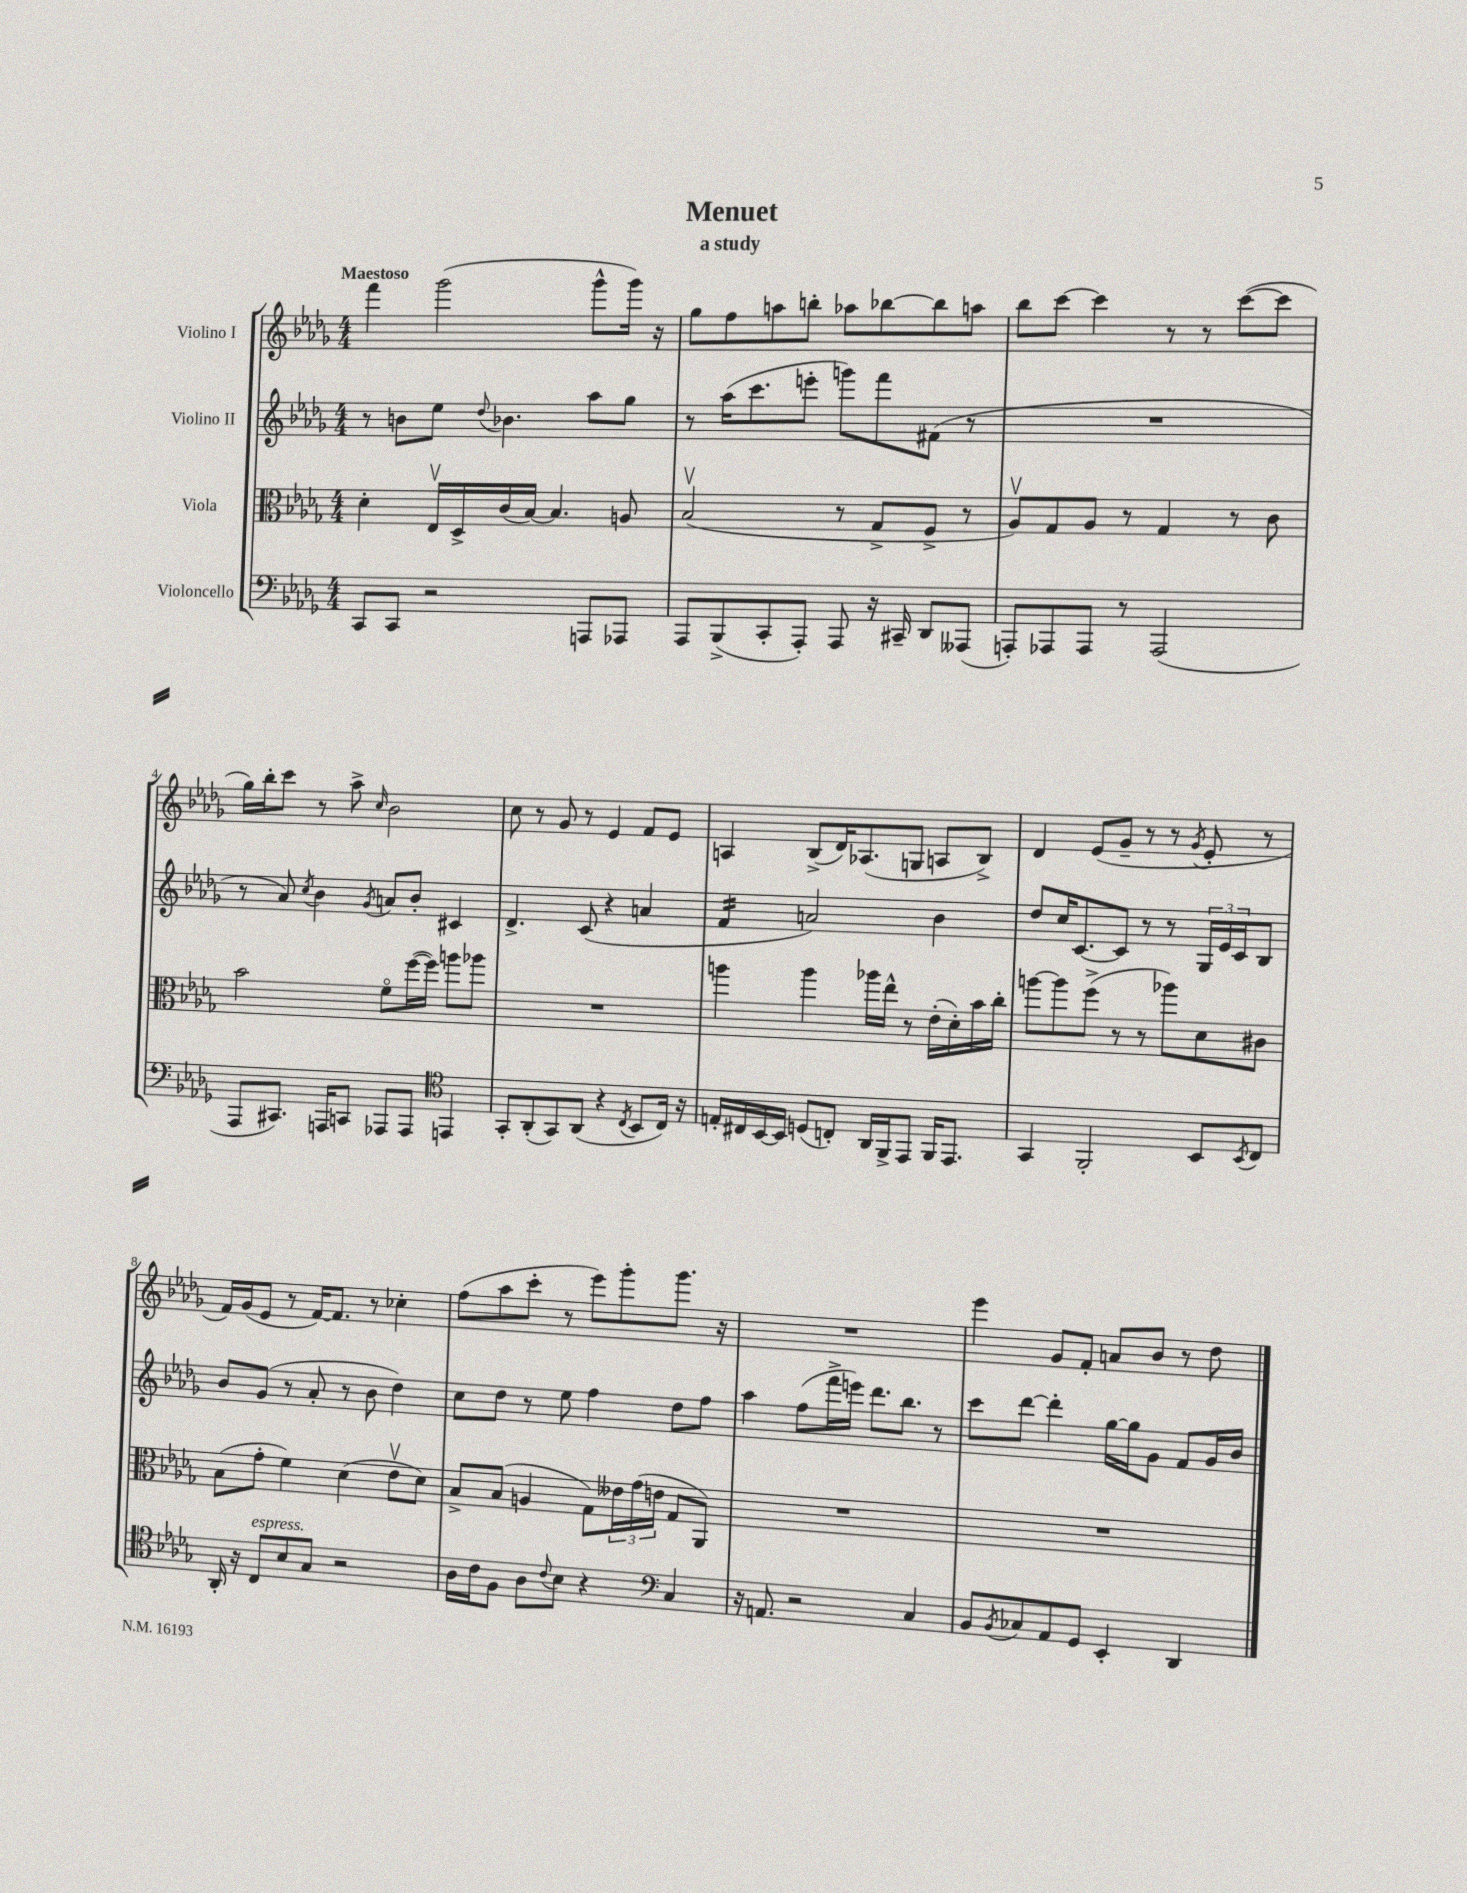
\header { title = "Menuet" subtitle = "a study" }
<<
\new StaffGroup <<
\new Staff = "s0" \with { instrumentName = "Violino I" } {
    \clef treble \key des \major \numericTimeSignature \time 4/4 \tempo "Maestoso"
    f'''4 ges'''2( ges'''8-^ ges'''16) r16 |
    ges''8 f''8 a''8 b''8-. aes''8 bes''8~ bes''8 a''8 |
    bes''8 c'''8~ c'''4 r8 r8 c'''8~( c'''8 |
    ges''16) bes''16-. c'''8 r8 aes''8-> \grace { c''16 } bes'2 |
    c''8 r8 ges'8 r8 ees'4 f'8 ees'8 |
    a4 bes8->( des'16) aes8.( g8 a8 bes8->) |
    des'4 ees'8( ges'8-- r8 r8 \acciaccatura { ges'8 } ees'8-. r8 |
    f'16) ges'16( ees'8 r8 f'16~) f'8. r8 ces''4-. |
    f''8( aes''8 c'''8-. r8 ees'''8) ges'''8-. ges'''8. r16 |
    R1 |
    ees'''4 ges'8 f'8-. a'8 bes'8 r8 des''8 \bar "|." |
}
\new Staff = "s1" \with { instrumentName = "Violino II" } {
    \clef treble \key des \major \numericTimeSignature \time 4/4
    r8 b'8 ees''8 \appoggiatura { des''8 } bes'4. aes''8 ges''8 |
    r8 aes''16( c'''8. e'''8-. g'''8) f'''8 fis'8( r8 |
    R1 |
    r8 aes'8) \acciaccatura { c''8 } bes'4 \acciaccatura { ges'8 } a'8 bes'8-. cis'4 |
    des'4.-> c'8( r4 a'4 |
    f'4:16 a'2) bes'4 |
    des''8 c''16 c'8.~ c'8 r8 r8 \tuplet 3/2 { ges16 ees'16 c'16 } bes8 |
    bes'8 ges'8( r8 aes'8-. r8 bes'8 des''4) |
    c''8 des''8 r8 ees''8 f''4 des''8 f''8 |
    aes''4 f''8( f'''16-> e'''16) des'''8. bes''8. r8 |
    c'''8 des'''8~ des'''4-. ges''16~ ges''16 ges'8 f'8 ges'16 bes'16 \bar "|." |
}
\new Staff = "s2" \with { instrumentName = "Viola" } {
    \clef alto \key des \major \numericTimeSignature \time 4/4
    des'4-. ees16\upbow des16-> c'16( bes16~) bes4. a8 |
    bes2\upbow( r8 ges8-> f8-> r8 |
    aes8\upbow) ges8 aes8 r8 ges4 r8 c'8 |
    bes'2 f'8\flageolet f''16~( f''16) a''8 aes''8 |
    R1 |
    a''4 a''4 aes''16 ees''16-^ r8 ees'16-.( des'16-.) bes'16 c''16-. |
    a''8~ a''8 f''8->( r8 r8 aes''8) des'8 cis'8 |
    bes8( ges'8-. f'4) des'4( ees'8\upbow des'8) |
    bes8-> bes8( a4 ges8) \tuplet 3/2 { eeses'16 ges'16( e'16 } ges8 aes,8) |
    R1 |
    R1 \bar "|." |
}
\new Staff = "s3" \with { instrumentName = "Violoncello" } {
    \clef bass \key des \major \numericTimeSignature \time 4/4
    c,8 c,8 r2 a,,8 aes,,8 |
    aes,,8 bes,,8->( c,8-. aes,,8-.) aes,,8 r16 cis,16-- des,8 aeses,,8( |
    a,,8-.) aes,,8 aes,,8 r8 aes,,2( |
    aes,,8 cis,8.) a,,16 c,8 aes,,8 aes,,8 \clef tenor e,4 |
    ges,8-. aes,8-.( ges,8) aes,8( r4 \acciaccatura { c8 } bes,8 c16) r16 |
    e16-. cis16 bes,16~ bes,16 d8( c8-.) aes,16 f,16-> ees,8 f,16 ees,8. |
    ges,4 f,2-. bes,8 \acciaccatura { bes,8 } c8 |
    aes,16-. r16 c8^\markup { \italic "espress." } bes8 ges8 r2 |
    aes16 c'16 f8 aes8 \appoggiatura { c'8 } bes8 r4 \clef bass c4 |
    r16 a,8. r2 c4 |
    bes,8 \acciaccatura { bes,8 } ces8 aes,8 ges,8 ees,4-. des,4 \bar "|." |
}
>>
>>
